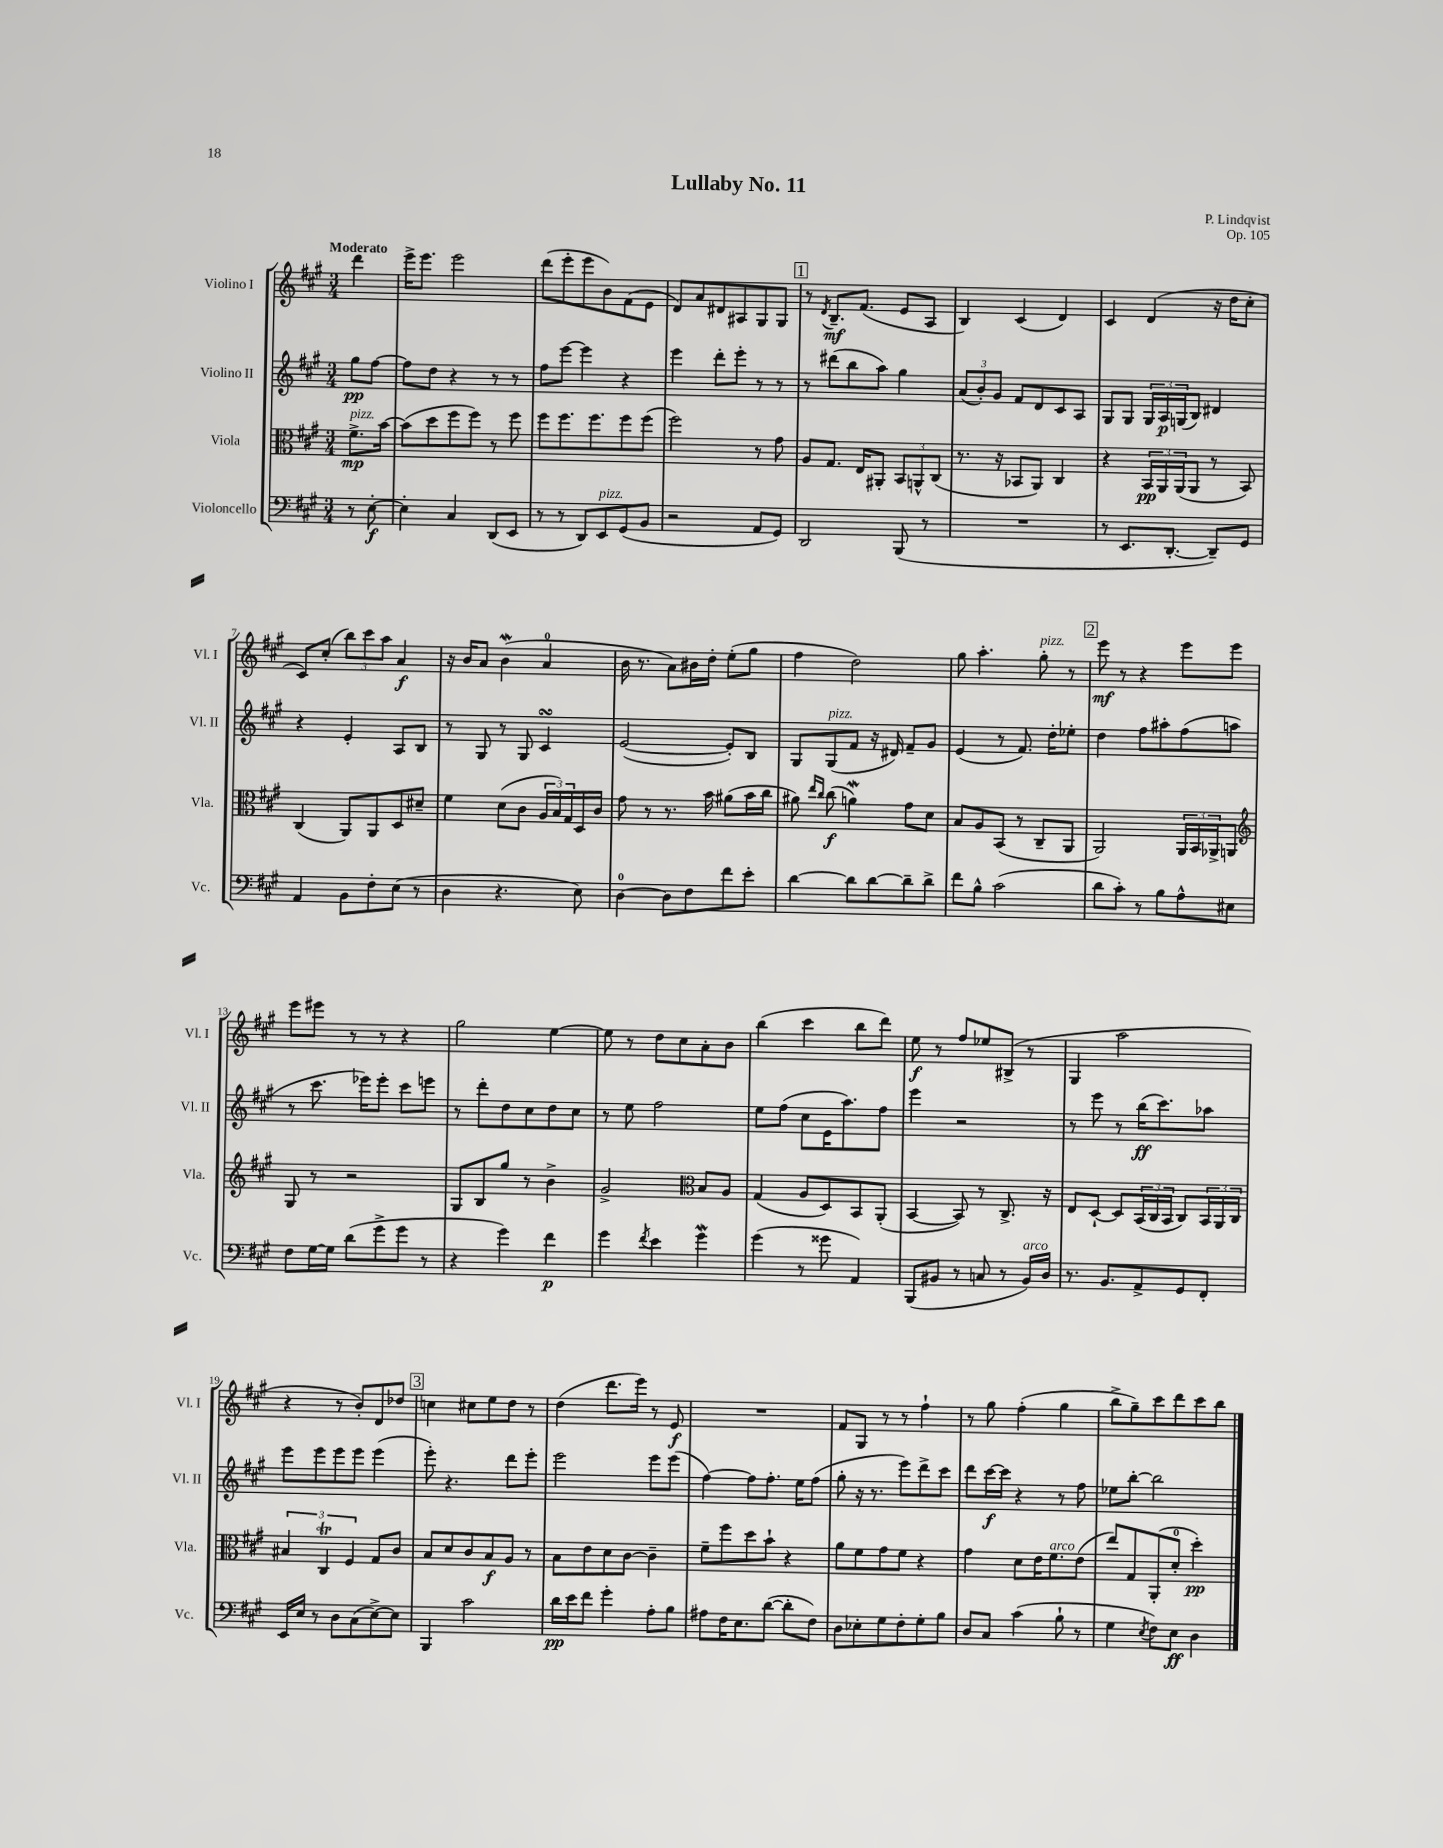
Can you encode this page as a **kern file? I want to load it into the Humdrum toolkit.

**kern	**kern	**kern	**kern
*staff4	*staff3	*staff2	*staff1
*clefF4	*clefC3	*clefG2	*clefG2
*k[f#c#g#]	*k[f#c#g#]	*k[f#c#g#]	*k[f#c#g#]
*M3/4	*M3/4	*M3/4	*M3/4
8r	8.f#^	8gg#	4ddd
[8E'	.	[8ff#	.
.	[16b	.	.
=	=	=	=
4E']	(8b]	8ff#]	16eee^
.	.	.	8.eee
.	8dd	8dd	.
4C#	8ff#	4r	2eee
.	8ff#)	.	.
(8DD	8r	8r	.
8EE	8ff#	8r	.
=	=	=	=
8r	8ff#	8ff#	(8ddd
8r	8.ff#	[8eee	8eee'
8DD)	.	4eee]	8eee
.	8.ff#	.	.
8EE	.	.	8b)
(8GG#	8ff#	4r	(8f#
8BB	(8ff#	.	8e
=	=	=	=
2r	2ff#)	4eee	8d)
.	.	.	8a
.	.	8ddd'	8d#
.	.	8eee'	8A#
8AA	8r	8r	8G#
8GG#)	8g#	8r	8G#
=	=	=	=
2DD	8A	8r	8r
.	.	.	8qd
.	8.G#	(8ddd#	8.B~
.	.	8bb	.
.	16E	.	(8.f#
.	8AA#'	8aa)	.
(8BBB	12BB	4gg#	8e
.	12AA^^	.	.
8r	.	.	8A
.	(12C#	.	.
=	=	=	=
2.r	8.r	(12a	4B)
.	.	12b')	.
.	.	12g#	.
.	16r	.	.
.	8BB-	8f#	(4c#
.	8AA)	8d	.
.	4C#	8c#	4d)
.	.	8A	.
=	=	=	=
8r	4r	8G#	4c#
8.EE	.	8G#	.
.	24BB	24G#	(4d
.	24AA	24A	.
[8.DD'	.	.	.
.	(24AA	(24G	.
.	8AA	8B)	.
8DD~])	8r	4d#	16r
.	.	.	16dd
8GG#	8BB)	.	8cc#'
=	=	=	=
4AA	(4C#	4r	8c#)
.	.	.	(8cc#'
8BB	8AA)	4e'	12bb)
.	.	.	12ccc#
8F#'	8AA	.	.
.	.	.	12aa
(8E	8D	8A	4a
8r	8d#~	8B	.
=	=	=	=
4D	4f#	8r	16r
.	.	.	16b
.	.	8G#	8a
4.r	(8d	8r	(4b
.	8c#	8G#	.
.	24A	4c#	4a
.	24B)	.	.
.	24G#	.	.
8E)	16D	.	.
.	16c#	.	.
=	=	=	=
[4D	8g#	([2e	16b
.	.	.	8.r
.	8r	.	.
8D]	8.r	.	8a)
8F#	.	.	16b#
.	16b	.	16dd'
8f#	(8a#	8e'])	(8ee'
8e'	16b	8B	8gg#
.	16cc#	.	.
=	=	=	=
[4d	8a#)	8G#	4ff#
.	16qqee	.	.
.	16qqcc#	.	.
.	(8cc#	(8G#	.
8d]	4a)	8f#	2dd)
[8d	.	16r	.
.	.	16d#)	.
8d~]	8g#	8f#~	.
8d^	8d	8g#	.
=	=	=	=
8f#	8B	(4e	8gg#
8B^^	8A	.	4.aa'
(2c#	(8BB	8r	.
.	8r	8.f#)	.
.	8C#~	.	8gg#'
.	.	16dd'	.
.	8AA	8ee-'	8r
=	=	=	=
8d	2AA)	4dd	8eee
8c#')	.	.	8r
8r	.	8ff#	4r
8B	.	8aa#'	.
8A^^	24AA	(8ff#	8eee
.	24BB	.	.
.	24AA-^	.	.
8E#	8AA	8aa	8eee
=	=	=	=
*	*clefG2	*	*
8F#	8G#	8r	8eee
[16G#	8r	8.ccc#	8eee#
16G#]	.	.	.
(8d	2r	.	8r
.	.	16eee-)	.
8g#^	.	8eee-'	8r
8g#	.	8ccc#	4r
8r	.	8eee	.
=	=	=	=
4r	8G#	8r	2gg#
.	8B	8ddd'	.
4g#)	8gg#	8dd	.
.	8r	8cc#	.
4f#	4b^	8dd	[4ee
.	.	8cc#	.
=	=	=	=
4g#	2g#^	8r	8ee]
.	.	8ee	8r
8qf#	.	.	.
4e	.	2ff#	8dd
.	.	.	8cc#
*	*clefC3	*	*
4g#	8B	.	8a'
.	8A	.	8b
=	=	=	=
(4g#	(4G#	8ee	(4bb
.	.	(8ff#	.
8r	8A	8cc#	4ccc#
8g##	8D)	16e	.
.	.	8.aa)	.
4AA)	8BB	.	8bb
.	(8AA'	8ff#	8ddd)
=	=	=	=
(8BBB	[4BB	4eee	8ee
8BB#	.	.	8r
8r	8BB])	2r	8ff#
8C	8r	.	8ee-
8r	8.C#^	.	(8B#^
16BB#)	.	.	8r
16D	16r	.	.
=	=	=	=
8.r	8E	8r	4G#
.	[8D`	8eee	.
8.BB	.	.	.
.	8D]	8r	2aa
8AA^	(24BB	(16bb	.
.	24C#	.	.
.	.	8.ccc#)	.
.	24BB	.	.
8GG#	8C#)	.	.
8FF#'	24BB	8aa-	.
.	24AA	.	.
.	24C#	.	.
=	=	=	=
16EE	6B#	8eee	4r
16E	.	.	.
8r	.	8eee	.
.	6C#	.	.
8D	.	8eee	8r
.	6F#	.	.
(8C#	.	8eee	8b')
[8E^)	8G#	(4eee	8d
8E]	8c#	.	8dd-
=	=	=	=
4BBB	8B	8eee')	4cc
.	8d	4.r	.
2c#	8c#	.	8cc#
.	8B	.	8ee
.	8A	8ddd	8dd
.	8r	8eee'	8r
=	=	=	=
16d	8B	2eee	(4dd
16e	.	.	.
8f#	8e	.	.
4g#'	8d	.	8.ddd
.	[8c#	.	.
.	.	.	16eee)
8A'	4c#~]	8eee	8r
8B	.	(8eee	8e
=	=	=	=
8A#	8f#~	[4ff#)	2.r
16F#	8ff#	.	.
8.E	.	.	.
.	8dd	8ff#]	.
([8d	8b`	8.ff#'	.
8d']	4r	.	.
.	.	16ee	.
8F#)	.	(8ff#	.
=	=	=	=
8D	8a	8gg#'	8f#
8E-'	8f#	16r	8G#
.	.	8.r	.
8G#	8g#	.	8r
8F#'	8f#	8eee)	8r
8G#'	4r	8ddd^	4ff#`
8B	.	8ccc#	.
=	=	=	=
8D	4g#	8ddd	8r
8C#	.	[16ccc#	8gg#
.	.	16ccc#]	.
(4c#	8d	4r	(4ff#'
.	16e	.	.
.	8.f#	.	.
8B`	.	8r	4gg#
8r	(8e	8ff#	.
=	=	=	=
4G#	8ee)	8ee-	8bb^
.	8G#	[8bb'	8gg#~)
8qE	.	.	.
8F#)	(8AA'	2bb]	8ccc#
8E	8d'	.	8ddd
4D	4dd')	.	8ccc#
.	.	.	8bb
==	==	==	==
*-	*-	*-	*-
